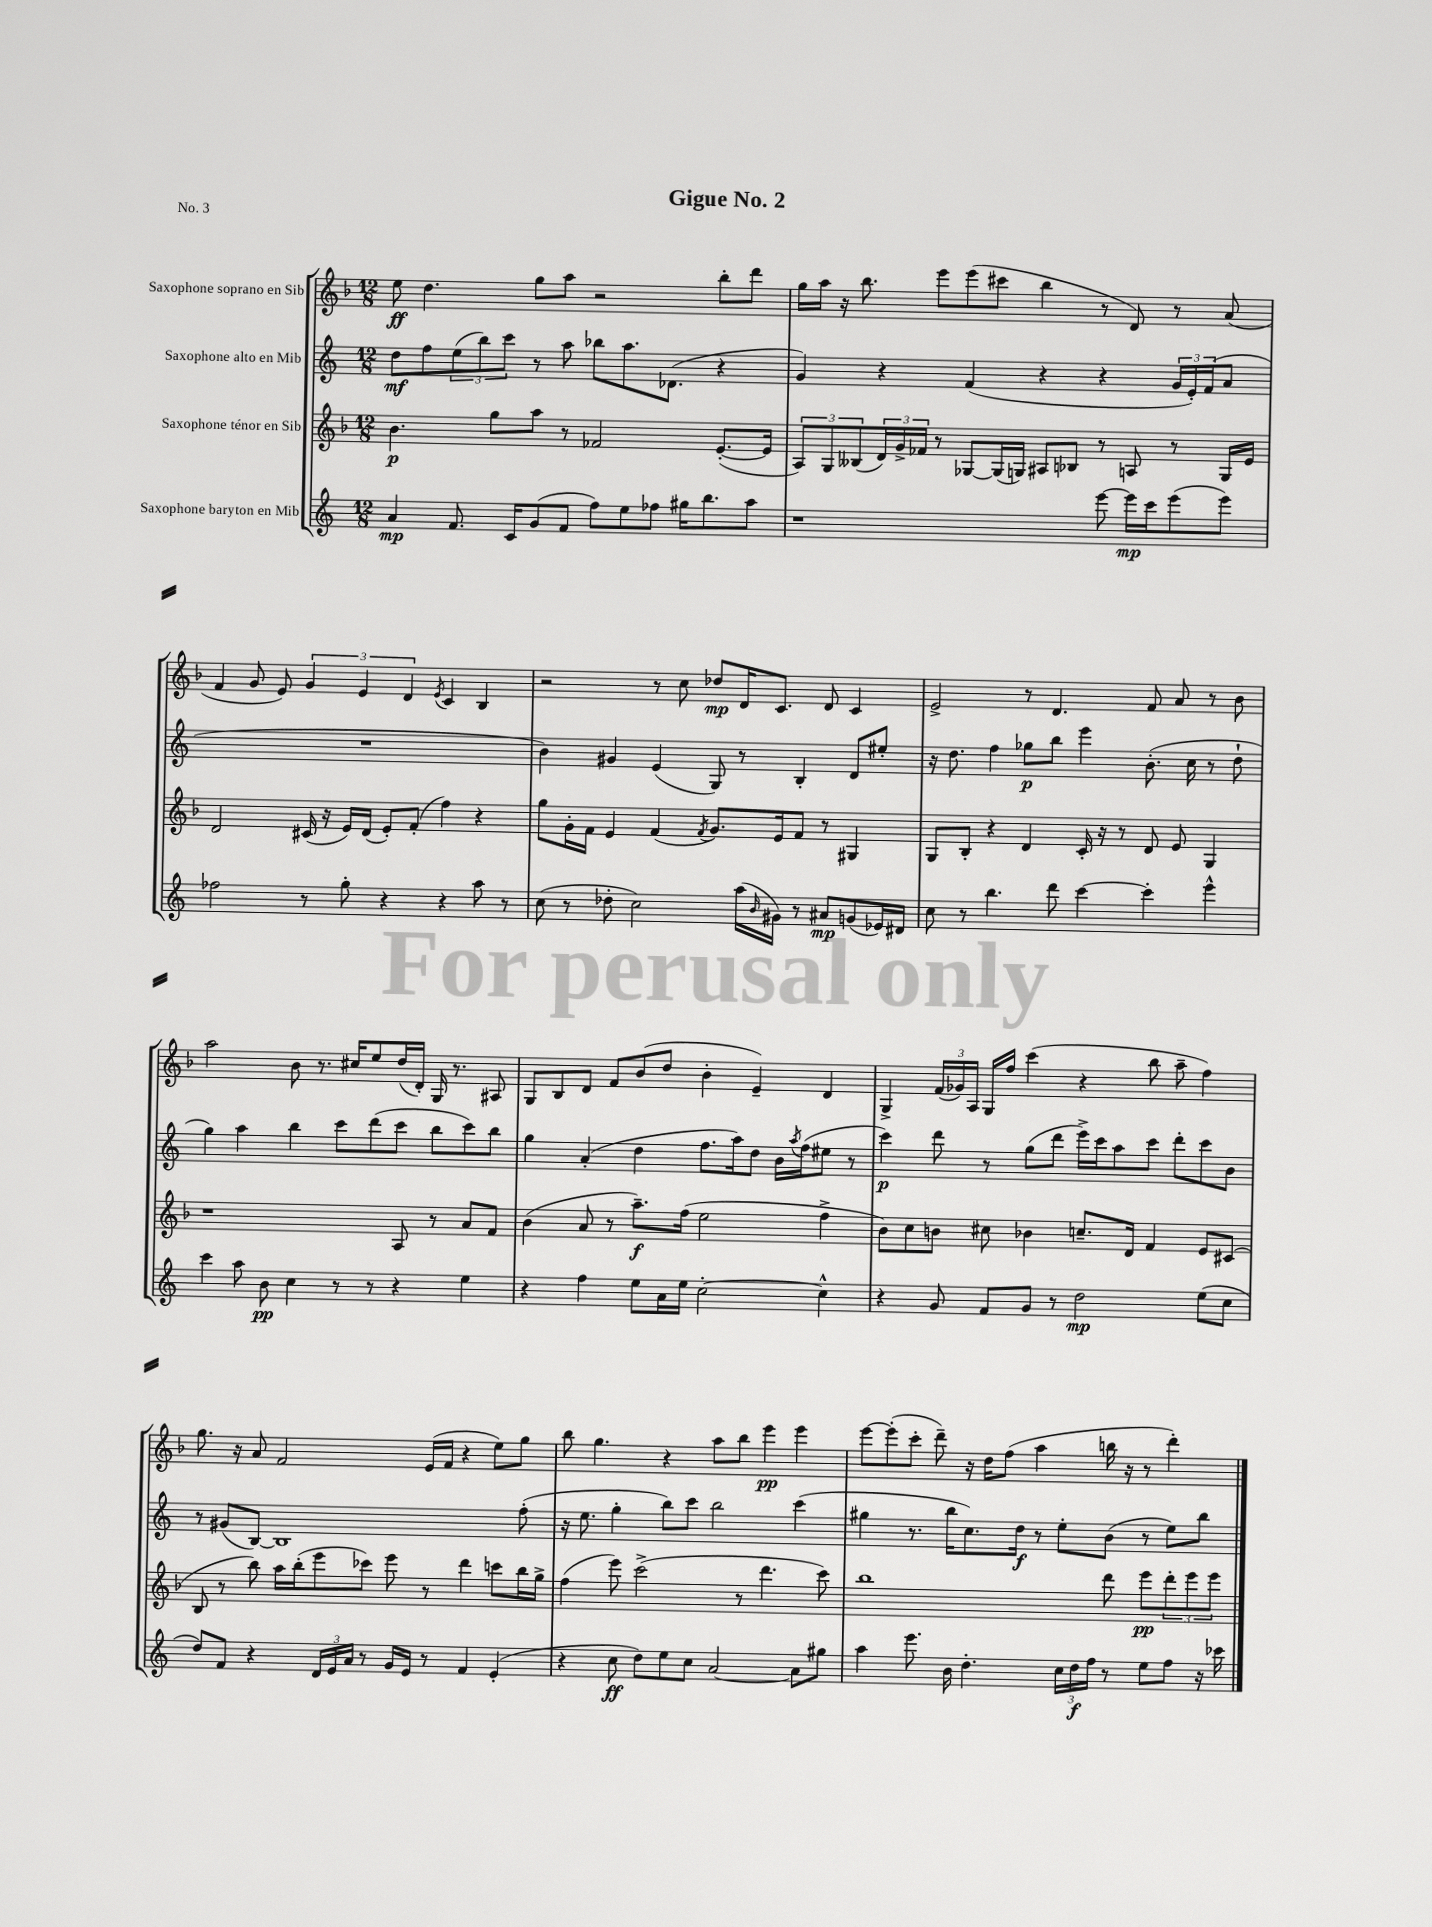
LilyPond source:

\header { title = "Gigue No. 2" piece = "No. 3" }
<<
\new StaffGroup <<
\new Staff = "s0" \with { instrumentName = "Saxophone soprano en Sib" } {
    \clef treble \key f \major \numericTimeSignature \time 12/8
    e''8\ff d''4. g''8 a''8 r2 bes''8-. d'''8 |
    g''16 a''16 r16 bes''8. e'''8 e'''8( cis'''8 bes''4 r8 d'8) r8 a'8( |
    f'4 g'8 e'8) \tuplet 3/2 { g'4 e'4 d'4 } \acciaccatura { e'8 } c'4 bes4 |
    r2 r8 c''8 des''8\mp d'16 c'8. d'8 c'4 |
    e'2-> r8 d'4. f'8 a'8 r8 bes'8 |
    a''2 bes'8 r8. cis''16 e''8 d''16( d'16-.) g16 r8. ais8 |
    g8 bes8 d'8 f'8 bes'8( d''8 bes'4-. e'4--) d'4 |
    g4-> \tuplet 3/2 { f'16( ges'16) a16 } g16 f''16 c'''4( r4 bes''8 a''8-- f''4) |
    g''8. r16 a'8 f'2 e'16( f'16 r4 e''8) g''8 |
    bes''8 g''4. r4 a''8 bes''8 e'''4\pp e'''4 |
    e'''8~ e'''8-.( c'''8-. d'''8--) r16 d''16 f''8( a''4 b''16 r16 r8 d'''4-.) \bar "|." |
}
\new Staff = "s1" \with { instrumentName = "Saxophone alto en Mib" } {
    \clef treble \key c \major \numericTimeSignature \time 12/8
    d''8\mf f''8 \tuplet 3/2 { e''8( b''8) c'''8 } r8 a''8 bes''8 a''8. des'8.( r4 |
    g'4) r4 f'4( r4 r4 \tuplet 3/2 { g'16 e'16-.) f'16( } a'8 |
    R1. |
    b'4) gis'4 e'4( g8) r8 b4-. d'8 eis''8-. |
    r16 d''8. f''4 ges''8\p b''8 e'''4 b'8.-.( c''16 r8 d''8-! |
    g''4) a''4 b''4 c'''8 d'''8( c'''8 b''8 c'''8) b''8 |
    g''4 a'4-.( d''4 f''8. a''16) d''8 b'16 \acciaccatura { a''8 } f''16( eis''8 r8 |
    c'''4\p) d'''8 r8 g''8( d'''8 e'''16->) c'''16 a''8 c'''8 d'''8-. c'''8 b'8 |
    r8 gis'8( b8~) b1 f''8-.( |
    r16 e''8. g''4-. b''8) c'''8 b''2 c'''4( |
    gis''4 r8. b''16 c''8.) d''16\f r8 e''8-. b'8( r8 e''8) b''8 \bar "|." |
}
\new Staff = "s2" \with { instrumentName = "Saxophone ténor en Sib" } {
    \clef treble \key f \major \numericTimeSignature \time 12/8
    bes'4.\p g''8 a''8 r8 fes'2 e'8.~-.( e'16 |
    \tuplet 3/2 { a8) g8 beses8( } \tuplet 3/2 { d'16) g'16-> fes'16 } r8 ges8~ ges16( g16) ais8 bes8 r8 a8 r8 g16 e'16 |
    d'2 cis'16( r16 e'16) d'16( e'8-.) f'8-.( f''4) r4 |
    g''8 g'16-. f'16 e'4 f'4( \acciaccatura { f'8 } g'8.) e'16 f'8 r8 gis4 |
    g8 bes8-. r4 d'4 c'16-. r16 r8 d'8 e'8 g4 |
    r1 a8 r8 a'8 f'8 |
    bes'4( a'8 r8 a''8.--\f) f''16( e''2 f''4-> |
    bes'8) c''8 b'8 cis''8 bes'4 c''8.-- d'16 f'4 e'8 cis'8( |
    bes8 r8 bes''8) a''16 bes''16-.( e'''8 ces'''8) e'''8 r8 d'''4 c'''8 bes''16 g''16-> |
    f''4( e'''8) c'''2->( r8 d'''4. c'''8) |
    bes''1 d'''8 e'''8\pp \tuplet 3/2 { d'''8-. e'''8 e'''8 } \bar "|." |
}
\new Staff = "s3" \with { instrumentName = "Saxophone baryton en Mib" } {
    \clef treble \key c \major \numericTimeSignature \time 12/8
    a'4\mp f'8. c'16 g'8( f'8 f''8) e''8 fes''8 gis''16 b''8. a''8 |
    r1 e'''8~ e'''16\mp c'''16 e'''8( e'''8) |
    fes''2 r8 g''8-. r4 r4 a''8 r8 |
    c''8( r8 des''8-. c''2) a''16( \grace { b'16 } gis'16) r8 ais'8\mp g'8( ees'16) dis'16 |
    c''8 r8 b''4. d'''8 c'''4~ c'''4-. e'''4-^ |
    c'''4 a''8 b'8\pp c''4 r8 r8 r4 e''4 |
    r4 f''4 e''8 a'16 e''16 c''2~-. c''4-^ |
    r4 g'8 f'8 g'8 r8 d''2\mp e''8( c''8 |
    d''8) f'8 r4 \tuplet 3/2 { d'16 e'16 a'16 } r8 g'16 e'16 r8 f'4 e'4-.( |
    r4 c''8\ff d''8) e''8 c''8 a'2~ a'8 gis''8 |
    a''4 e'''8. b'16 d''4.-. \tuplet 3/2 { c''16 d''16\f f''16 } r8 e''8 f''8 r16 ces'''16 \bar "|." |
}
>>
>>
\layout { \context { \Score \remove "Bar_number_engraver" } }
